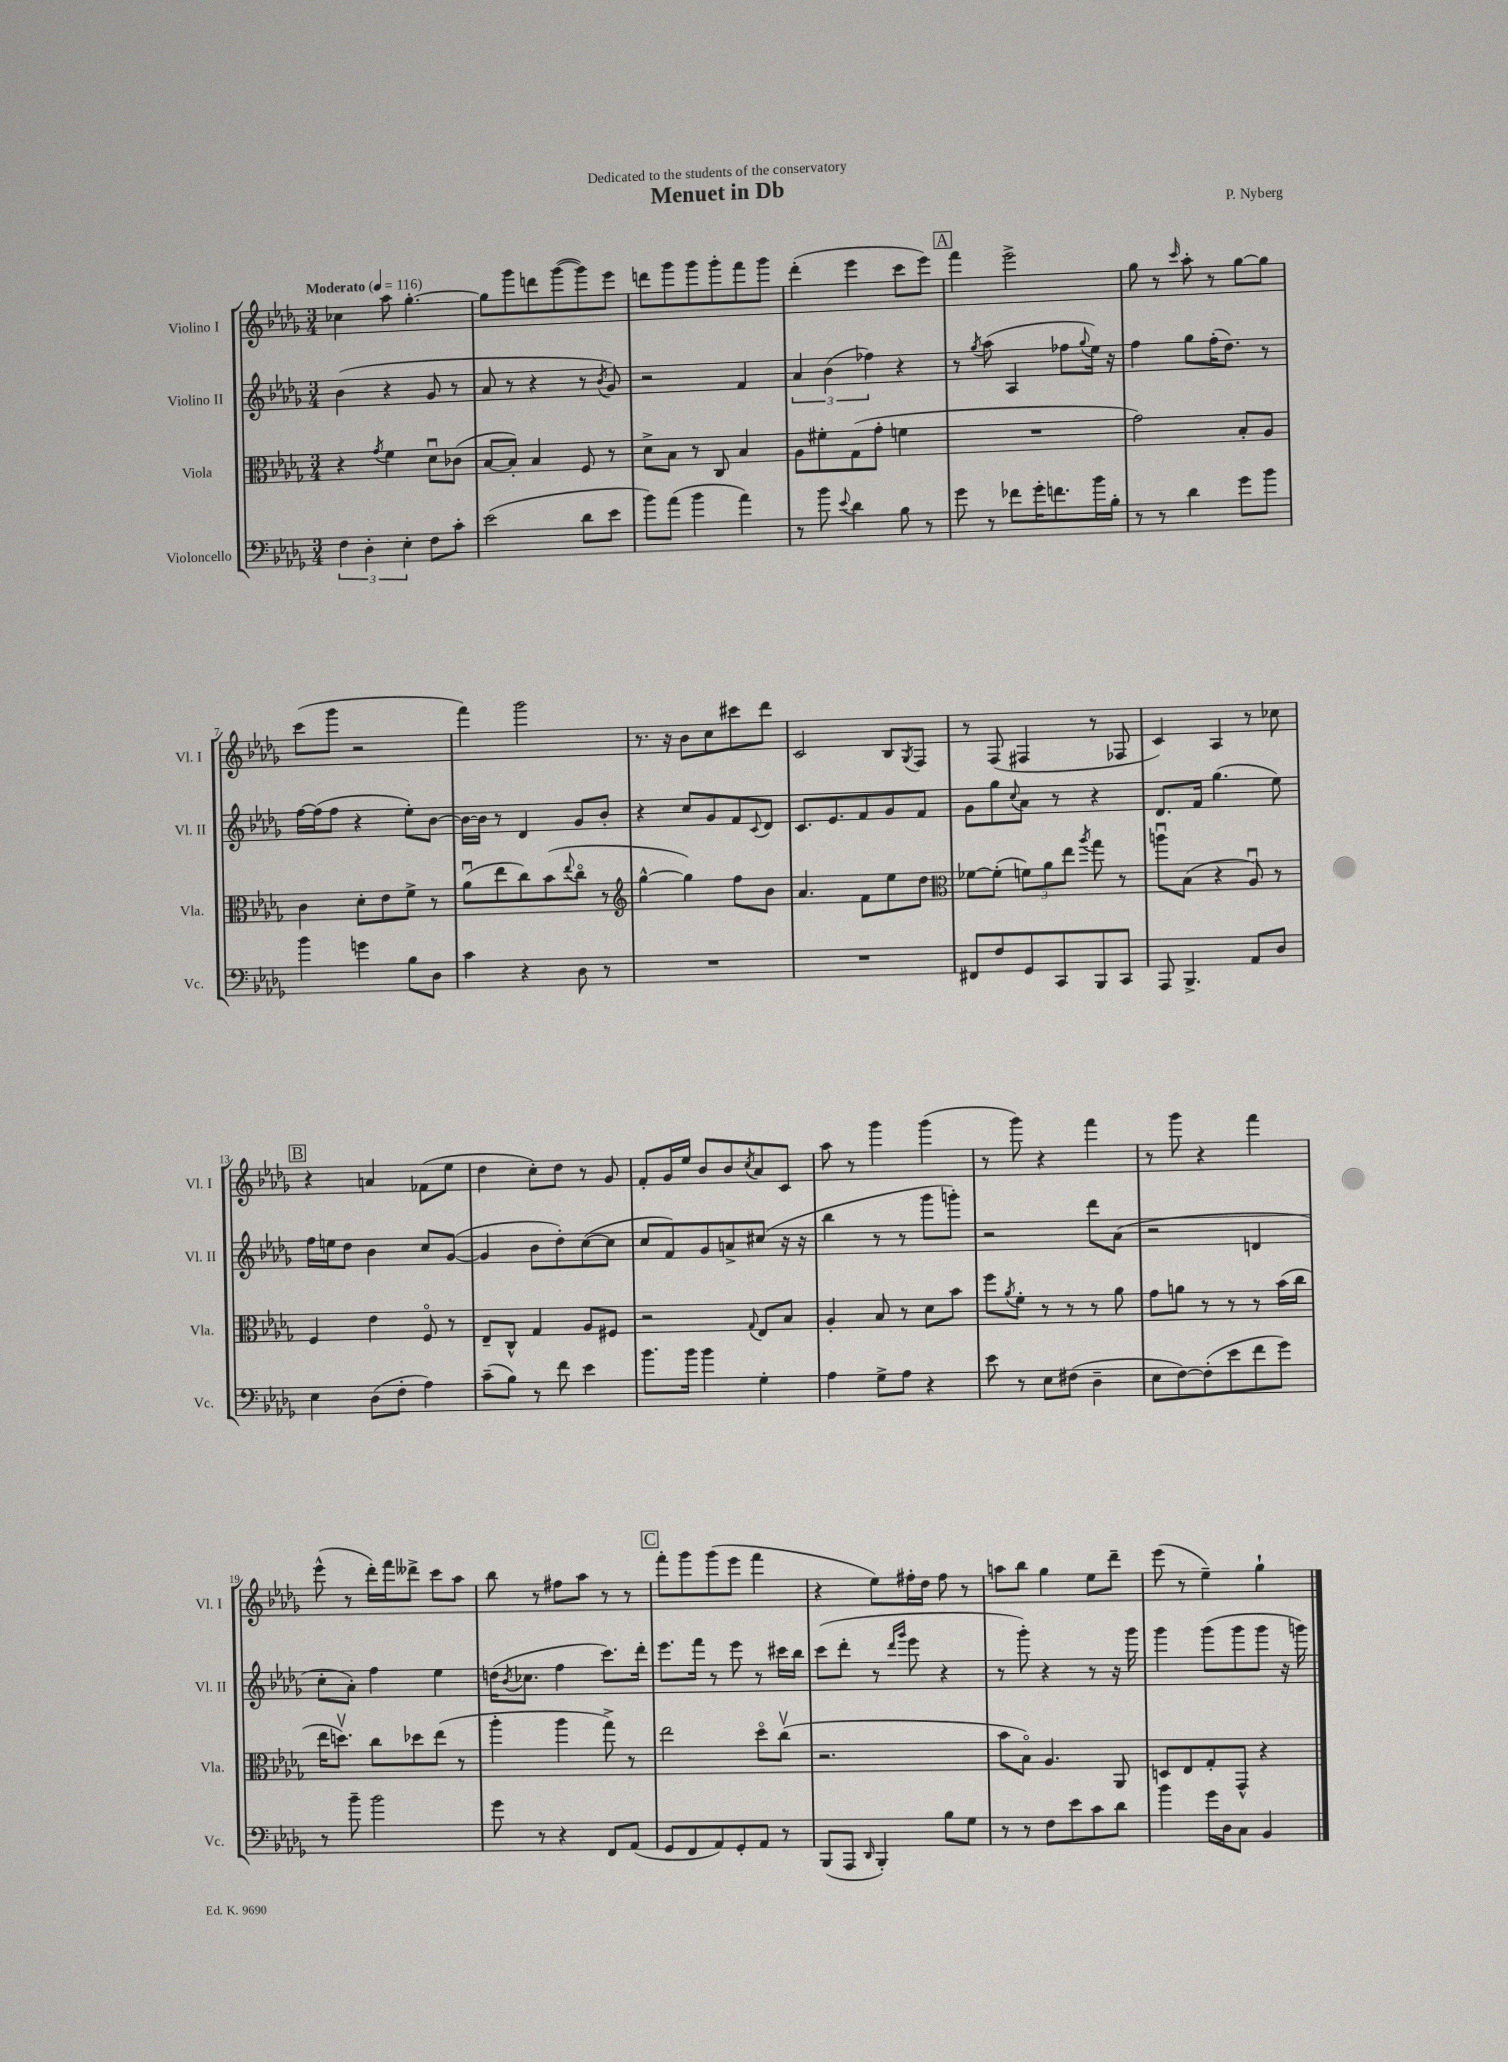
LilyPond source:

\header { title = "Menuet in Db" composer = "P. Nyberg" dedication = "Dedicated to the students of the conservatory" }
<<
\new StaffGroup <<
\new Staff = "s0" \with { instrumentName = "Violino I" shortInstrumentName = "Vl. I" } {
    \clef treble \key des \major \numericTimeSignature \time 3/4 \tempo "Moderato" 4 = 116
    ces''4 aes''8 ges''4.~-. |
    ges''8 ges'''8 d'''8 ges'''8~( ges'''8) ees'''8 |
    d'''8 ges'''8 ges'''8 ges'''8-. f'''8 ges'''8 |
    des'''4-.( ees'''4 c'''8 ees'''8) |
    \mark \markup { \box "A" } f'''4 ees'''2-> |
    ges''8 r8 \grace { c'''16 } aes''8-. r8 ges''8~ ges''8 |
    c'''8( ges'''8 r2 |
    f'''4) ges'''2 |
    r8. r16 bes'8 c''8 cis'''8 des'''8 |
    c'2 bes8 \acciaccatura { ges8 } f8 |
    r8 f8( fis4 r8 fes8 |
    c'4) aes4 r8 ces''8 |
    \mark \markup { \box "B" } r4 a'4 fes'8( ees''8 |
    des''4 c''8-.) des''8 r8 ges'8 |
    f'8-. ges'16 ees''16 bes'8 bes'8 \acciaccatura { c''8 } aes'8 c'8 |
    aes''8 r8 ges'''4 ges'''4( |
    r8 ges'''8) r4 f'''4 |
    r8 ges'''8 r4 f'''4 |
    ees'''8-^( r8 des'''16-.) f'''16 deses'''8-> c'''8 aes''8 |
    bes''8 r8 fis''8 aes''8 r8 r8 |
    \mark \markup { \box "C" } f'''8-. ges'''8 ges'''8( ees'''8 f'''4 |
    r4 ees''8) fis''16-. des''16 fis''8 r8 |
    a''8 bes''8 ges''4 ees''8 des'''8-- |
    ees'''8( r8 ees''4--) ges''4-! \bar "|." |
}
\new Staff = "s1" \with { instrumentName = "Violino II" shortInstrumentName = "Vl. II" } {
    \clef treble \key des \major \numericTimeSignature \time 3/4
    bes'4( r4 ges'8 r8 |
    aes'8 r8 r4 r8 \acciaccatura { bes'8 } ges'8) |
    r2 f'4 |
    \tuplet 3/2 { aes'4 bes'4( fes''4) } r4 |
    \mark \markup { \box "A" } r8 \acciaccatura { ges''8 } aes''8( aes4 fes''8 \appoggiatura { ges''8 } ees''16) r16 |
    f''4 ges''8 f''16-.( des''8.) r8 |
    f''16~ f''16( f''8 r4 ees''8-.) bes'8~ |
    bes'16~ bes'16 r8 des'4 ges'8 bes'8-. |
    r4 c''8 ges'8 f'8 \appoggiatura { c'8 } des'8 |
    c'8. ees'8. f'8 ges'8 f'8 |
    ges'8 ges''8 \appoggiatura { c''8 } aes'8 r8 r4 |
    des'8. f'16 ges''4.( ees''8) |
    \mark \markup { \box "B" } f''16 e''16 des''8 bes'4 c''8 ges'8~( |
    ges'4 bes'8 des''8-.) c''8~( c''8 |
    c''8 f'8) ges'8 a'8-> cis''8( r16 r16 |
    bes''4 r8 r8 ges'''8 g'''8-.) |
    r2 des'''8 aes'8( |
    r2 d'4 |
    c''8-. aes'8-.) f''4 ees''4 |
    d''16( \acciaccatura { bes'8 } ces''8. f''4 c'''8.) des'''16-. |
    \mark \markup { \box "C" } ees'''8. f'''16 r8 ees'''8 r8 cis'''16 bes''16 |
    c'''8( des'''8-. r8 \grace { des'''16 ges'''16 } ees'''8 r4 |
    r8 ges'''8-.) r4 r8 r16 ges'''16 |
    ges'''4 ges'''8( ges'''8 ges'''8 r16 g'''16) \bar "|." |
}
\new Staff = "s2" \with { instrumentName = "Viola" shortInstrumentName = "Vla." } {
    \clef alto \key des \major \numericTimeSignature \time 3/4
    r4 \acciaccatura { ges'8 } f'4 des'8\downbow ces'8( |
    bes8~ bes8-.) bes4 f8 r8 |
    des'8-> bes8 r8 c8 bes4 |
    aes8 fis'8-. ges8( ges'8-. f'4 |
    \mark \markup { \box "A" } R2. |
    ges'2) bes8-. aes8 |
    c'4 des'8-. ees'8 f'8-> r8 |
    aes'8\downbow( ees''8 c''8) bes'8( \appoggiatura { ees''8 } c''8\flageolet r8 |
    \clef treble ges''4~-^ ges''4) f''8 bes'8 |
    aes'4. f'8 ees''8 des''8 |
    \clef alto fes'8~ fes'8-.( \tuplet 3/2 { f'8) aes'8 ees''8 } \acciaccatura { aes''8 } ges''8 r8 |
    a''8\downbow bes8( r4 aes8\downbow) r8 |
    \mark \markup { \box "B" } f4 ees'4 f8\flageolet r8 |
    ees8-- c8-^ ges4 aes8 fis8 |
    r2 \appoggiatura { ges8 } ees8 bes8 |
    aes4-. bes8 r8 des'8 bes'8 |
    f''8 \acciaccatura { aes'8 } f'8-. r8 r8 r8 aes'8 |
    ges'8 a'8 r8 r8 r8 bes'16( c''16 |
    ees''16 d''8.\upbow) c''8 des''8 ees''8( r8 |
    aes''4-. aes''4 ges''8->) r8 |
    \mark \markup { \box "C" } ees''2 des''8\flageolet c''8\upbow( |
    r2. |
    bes'8 bes8\flageolet) aes4. aes,8 |
    d8 ees8 ges8-. ges,8-^ r4 \bar "|." |
}
\new Staff = "s3" \with { instrumentName = "Violoncello" shortInstrumentName = "Vc." } {
    \clef bass \key des \major \numericTimeSignature \time 3/4
    \tuplet 3/2 { f4 des4-. ees4-. } f8 c'8-. |
    ees'2( des'8 ees'8 |
    bes'8) aes'8( bes'4 aes'4) |
    r8 bes'8 \appoggiatura { ees'8 } des'4 bes8 r8 |
    \mark \markup { \box "A" } ges'8 r8 fes'8 ges'16-. f'8. bes'16 bes16-. |
    r8 r8 des'4 ges'8 bes'8 |
    bes'4 g'4 bes8 des8 |
    c'4 r4 des8 r8 |
    R2. |
    R2. |
    fis,8 f8 ges,8 c,8 bes,,8 c,8 |
    aes,,8 bes,,4.-> aes,8 des8 |
    \mark \markup { \box "B" } ees4 des8( f8-. aes4) |
    c'8--( bes8) r8 f'8 ees'4 |
    bes'8. bes'16 bes'4 ges4-. |
    aes4 ges8-> aes8 r4 |
    ees'8 r8 ees8 fis8( des4-- |
    ees8 f8~) f8-.( ees'8 f'8 ges'8) |
    r8 bes'8-- bes'2 |
    ges'8 r8 r4 f,8 aes,8( |
    \mark \markup { \box "C" } ges,8 f,8 aes,8) ges,8-. aes,8 r8 |
    bes,,8( aes,,8 \grace { des,16 } bes,,4-.) bes8 ges8 |
    r8 r8 f8 ees'8 c'8 des'8 |
    bes'4 ges'16 des16 c8 bes,4 \bar "|." |
}
>>
>>
